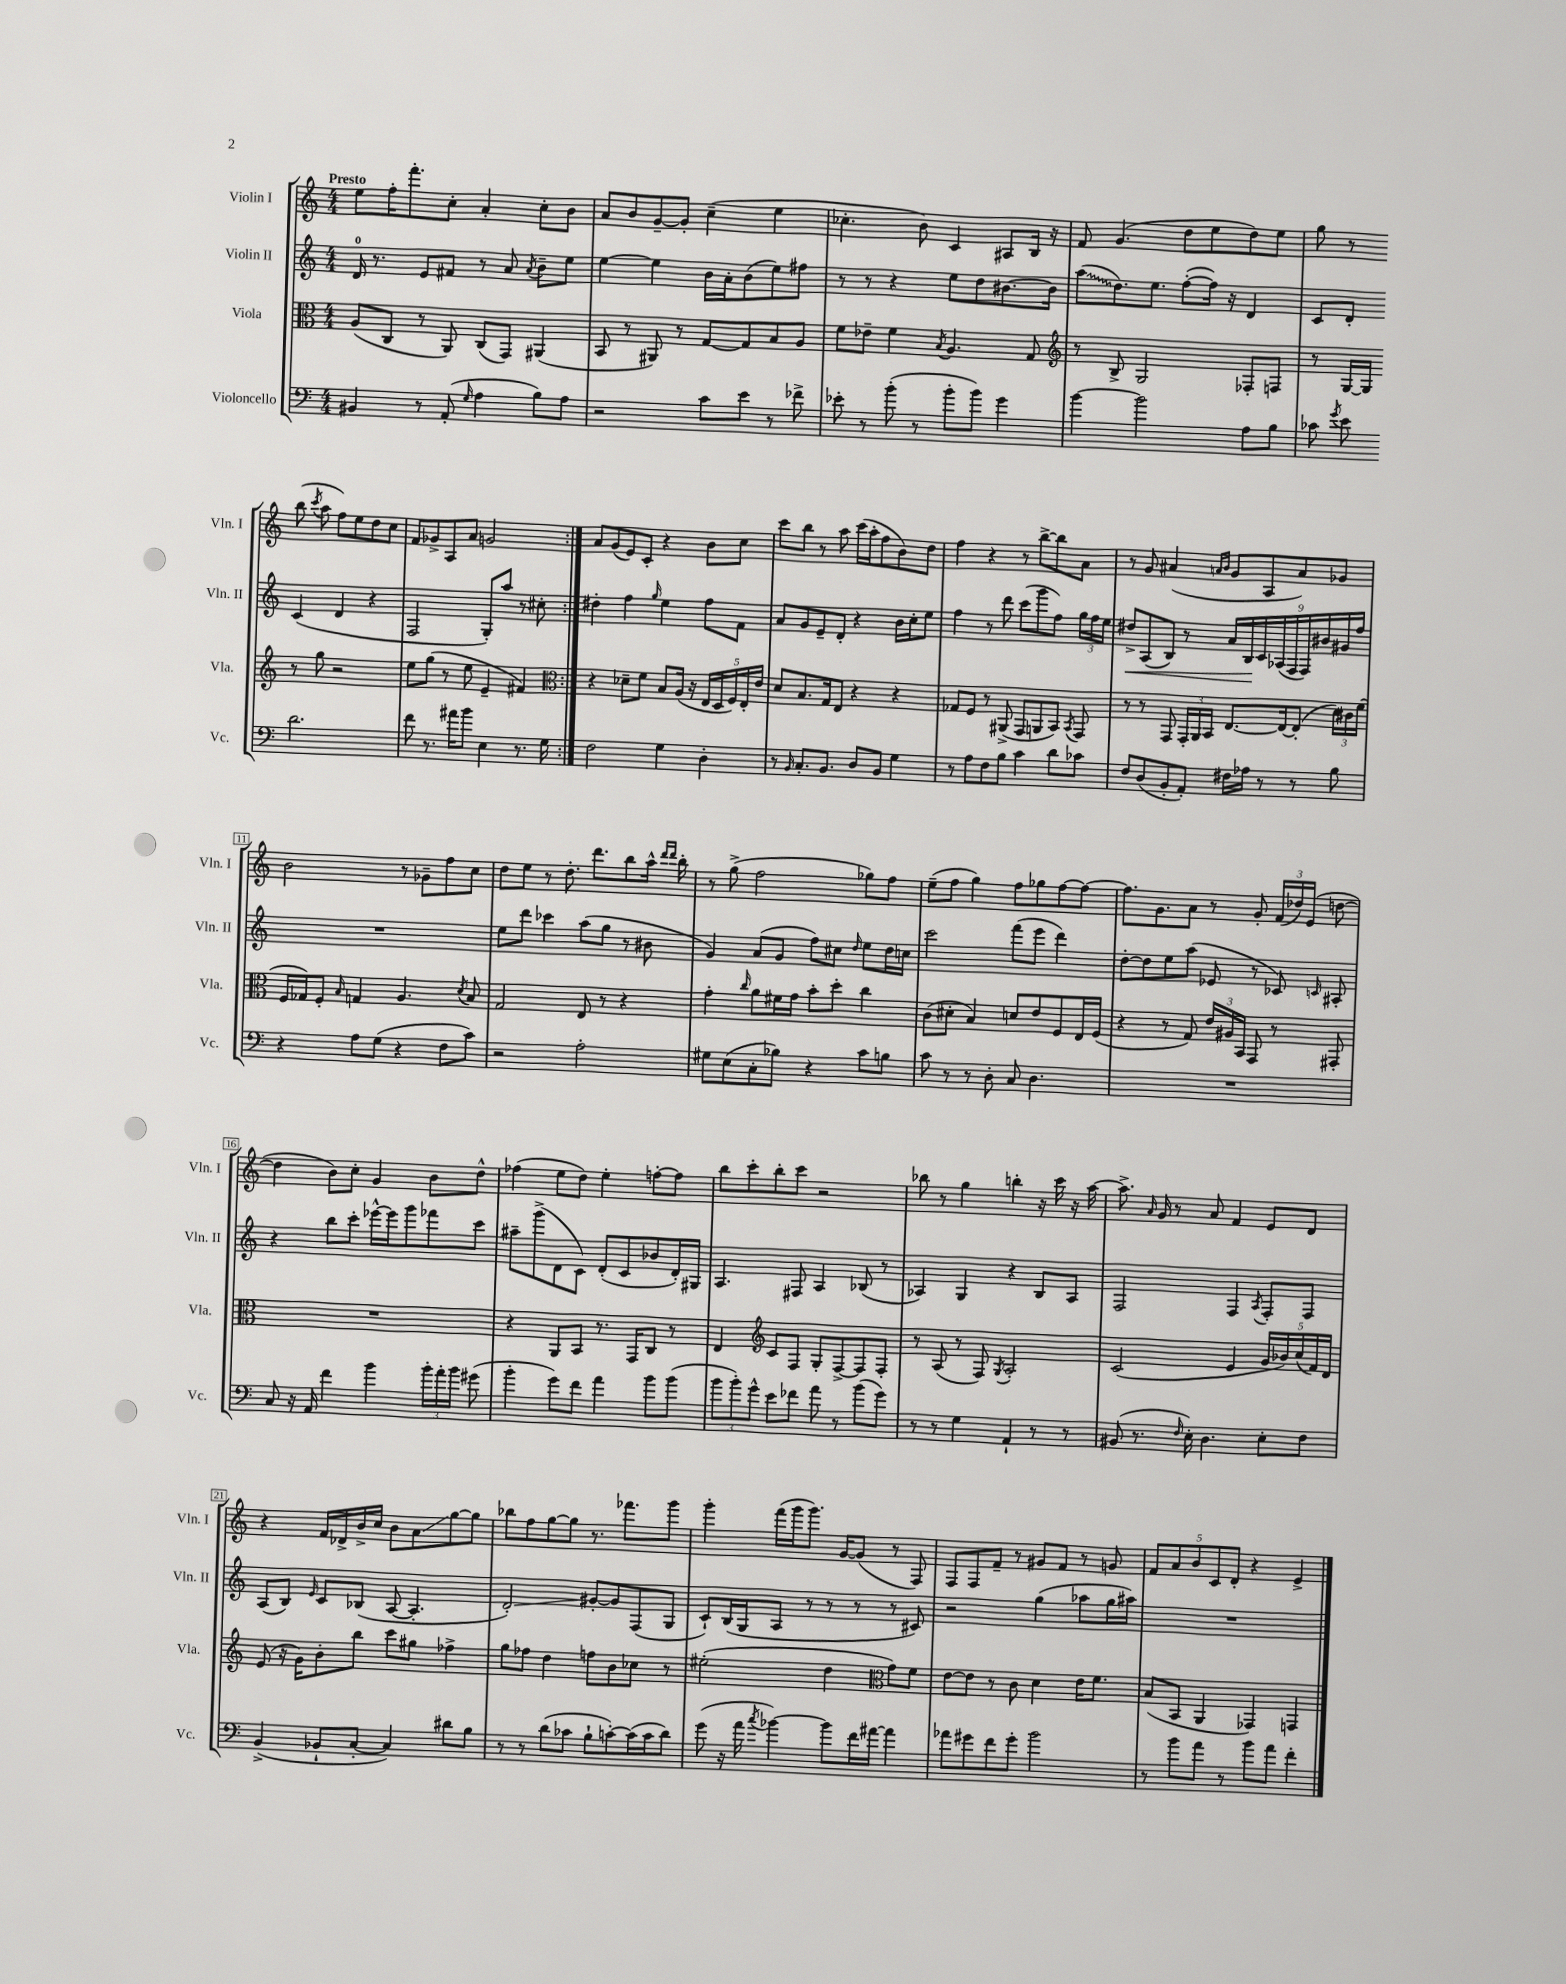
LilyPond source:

<<
\new StaffGroup <<
\new Staff = "s0" \with { instrumentName = "Violin I" shortInstrumentName = "Vln. I" } {
    \clef treble \key c \major \numericTimeSignature \time 4/4 \tempo "Presto"
    \autoBeamOff \repeat volta 2 { e''8[ f''16-. f'''8.-. c''8]-. a'4-. c''8[-. b'8] |
    a'8[ b'8 g'8~-- g'8]-. c''4--( e''4 |
    ces''4.-. b'8) c'4 ais8[ b16] r16 |
    f'8 g'4.( d''8[ e''8 d''8) e''8] |
    g''8 r8 b''8( \acciaccatura { c'''8 } a''8 f''8[) e''8 d''8 c''8] |
    f'8[ ges'8-> a8 a'8] g'2 | }
    a'8[ g'8( e'8) c'8]-. r4 b'8[ c''8] |
    c'''8[ b''8] r8 a''8 c'''16[( a''16-. f''8 b'8) d''8] |
    f''4 r4 r8 b''8[~-> b''8 a'8] |
    r8 g'8 ais'4( \grace { a'16[ b'16] } g'8[ a8 a'8) ges'8] |
    b'2 r8 ges'8[-- f''8 c''8] |
    d''8[ e''8] r8 d''8.-. d'''8.[ b''8 a''16]-^ \grace { d'''16[ d'''16] } b''16-. |
    r8 g''8->( f''2 ges''8[) f''8] |
    e''8[--( f''8] g''4) f''8[ ges''8 f''8~ f''8]~ |
    f''8.[ g'8. a'8] r8 g'8-. \tuplet 3/2 { f'16[( des''16) e'16]( } d''8~ |
    d''4 b'8[) c''8]-. g'4 b'8[ d''8]-^ |
    fes''4( e''8[ d''8]) e''4-. f''8[~-. f''8] |
    b''8[ c'''8-. b''8-. c'''8] r2 |
    bes''8 r8 g''4 b''4-. r16 c'''16 r16 a''16~ |
    a''8.-> \grace { a'16 } g'16 r8 a'8 f'4 e'8[ d'8] |
    r4 f'16[ des'16-> b'16-> c''16] b'8[ a'8\glissando g''8~ g''8] |
    bes''8[ f''8 g''8~ g''8] r8. fes'''8.[ g'''8] |
    g'''4-. f'''16[( g'''16 g'''8.]) g'16[~ g'8]( r8 f8) |
    f8[ f8 f'8]-- r8 gis'8[ f'8] r8 g'8 |
    \tuplet 5/4 { f'8[ a'8 b'8 c'8 d'8]-. } r4 e'4-> \bar "|." |
}
\new Staff = "s1" \with { instrumentName = "Violin II" shortInstrumentName = "Vln. II" } {
    \clef treble \key c \major \numericTimeSignature \time 4/4
    \autoBeamOff \repeat volta 2 { d'16-0 r8. e'8[ fis'8] r8 a'8 \acciaccatura { a'8 } b'8[-- e''8] |
    e''4~ e''4 b'16[ a'16-. b'8( e''8) fis''8] |
    r8 r8 r4 e''8[ d''8 bis'8.~ bis'16] |
    \once \override Glissando.style = #'zigzag a''8[\glissando( d''8.) e''8.] f''8[~-.( f''16]) r16 d'4 |
    c'8[ d'8]-. c'4( d'4 r4 |
    f2 g8[-.) a''8] r8 cis''8-. | }
    dis''4-. f''4 \grace { g''16 } e''4 f''8[ f'8] |
    a'8[ g'8 e'8-- d'8]-. r4 b'16[ c''16-. e''8] |
    f''4 r8 d'''8 c'''8[( g'''8 f''8]) \tuplet 3/2 { g''16[ f''16 e''16] } |
    dis''8[->\< a8( b8]) r8 \tuplet 9/8 { a'16[ b16\! c'16 aes16( f16 f16) bis'16 gis'16 f''16] } |
    R1 |
    e''8[ d'''8] ces'''4 a''8[( g''8] r8 bis'8 |
    g'4) a'8[( g'8] f''8[) cis''8] \grace { d''16 } e''8[ d''16 c''16] |
    c'''2 f'''8[( e'''8] d'''4) |
    d''8[~-. d''8 e''8 a''8]( ees'8 r8 ces'8) \grace { c'16 } ais8-. |
    r4 b''8[ c'''8]-. ees'''16[~-^ ees'''16 g'''8 fes'''8 c'''8] |
    ais''8[-- g'''8->( d'8 c'8]) d'8[-.( c'8 bes'8 d'16-.) gis16] |
    a4. fis8 a4 bes8( r8 |
    aes4) g4 r4 b8[ aes8] |
    f2 f4 \acciaccatura { a8 } f8[-. f8] |
    a8[( b8]) \grace { e'16 } c'8[ bes8]( a8~ a4.-. |
    d'2-.\glissando) gis'8[~-. gis'8 f8( g8] |
    c'8[-!) b16( g16 a8] r8 r8 r8 r8 cis'8) |
    r2 g''4( aes''8[ g''16 ais''16]) |
    R1 \bar "|." |
}
\new Staff = "s2" \with { instrumentName = "Viola" shortInstrumentName = "Vla." } {
    \clef alto \key c \major \numericTimeSignature \time 4/4
    \autoBeamOff \repeat volta 2 { a8[( c8] r8 a,8) c8[( g,8]) ais,4( |
    b,8 r8 ais,8) r8 g8[~ g8 b8 a8] |
    f'8[ ees'8]-- f'4 \acciaccatura { b8 } a4. g8 |
    \clef treble r8 b8-> g2 fes8[-. f8] |
    r8 g16[~ g16] r8 g''8 r2 |
    e''8[ g''8]( r8 e''8 e'4-- fis'4) | }
    \clef alto r4 des'8[-- f'8] b8[ a16]( r16 \tuplet 5/4 { e16[ d16 f16) e16-. e'16] } |
    d'8[ b8. g16 e8] r4 r4 |
    ges8[ f8] r8 ais,8->( g,8[ a,8 b,8]) \acciaccatura { b,8 } g,8 |
    r8 r8 g,8 \tuplet 3/2 { g,16[-. a,16 b,16] } e8.[~ e16~ e8]-.( \tuplet 3/2 { d'16[) cis'16 f'16]( } |
    f16[ ges16) f8]-. \grace { b16 } g4 a4. \acciaccatura { d'8 } b8 |
    g2 e8 r8 r4 |
    g'4-. \grace { c''16 } a'8[ fis'16 g'16] b'8[-. d''8]-. c''4 |
    c'8[( dis'8]-. b4) d'8[ e'8 f8 e16 f16]( |
    r4 r8 g8) \tuplet 3/2 { e'16[ ais16 b,16] } g,8 r8 gis,8-. |
    R1 |
    r4 a,8[ b,8] r8. g,16[ c8] r8 |
    e4 \clef treble c'8[ f8] g8[-. f8~-> f8 f8]-. |
    r8 a8( r8 f8) \acciaccatura { g8 } a2-. |
    c'2( e'4 \tuplet 5/4 { g'16[ bes'16) c''16( f'16) d'16] } |
    e'8( r16 g'16[) b'8-. b''8] c'''8[ gis''8] fes''4-> |
    g''8[ fes''8] d''4 f''8[ b'8 ces''8] r8 |
    eis''2-.( d''4 \clef alto g'8[) f'8] |
    e'8[~ e'8] r8 c'8 d'4 e'16[ f'8.] |
    b8[( b,8] a,4 ges,4) g,4 \bar "|." |
}
\new Staff = "s3" \with { instrumentName = "Violoncello" shortInstrumentName = "Vc." } {
    \clef bass \key c \major \numericTimeSignature \time 4/4
    \autoBeamOff \repeat volta 2 { bis,4 r8 a,8-.( \grace { g16 } a4 b8[) a8] |
    r2 c'8[ e'8] r8 fes'8-> |
    ees'8-. r8 b'8-.( r8 b'8[-. b'8]) g'4 |
    b'4~ b'2 a8[ b8] |
    ces'8 \acciaccatura { g'8 } e'8 d'2. |
    f'8 r8. ais'16[ b'8] e4 r8. g16 | }
    f2 g4 d4-. |
    r8 \grace { b,16 } c8.[-. b,8.] d8[ b,8] g4 |
    r8 a8[ f8 b8] c'4 d'8[ ces'8] |
    f8[ d8( b,8-. a,8]-.) fis16[ aes16] r8 r8 b8 |
    r4 a8[ g8]( r4 f8[ c'8]) |
    r2 a2-. |
    gis8[ e8( c8-. bes8]) r4 c'8[ b8] |
    c'8 r8 r8 d8-. c8 d4. |
    R1 |
    c8 r16 a,16 f'4 b'4 \tuplet 3/2 { b'16[-. a'16-. b'16] } gis'8( |
    b'4-. g'8[) f'8] a'4 b'8[ b'8]( |
    \tuplet 3/2 { b'8[ b'8-.) g'8]-^ } e'8[ fes'8] a'8 r8 b'8[( g'8]) |
    r8 r8 g4 a,4-! r8 r8 |
    bis,8( r8. \grace { f16 } e16-.) d4. e8[-. f8] |
    b,4->( bes,8[-! c8]~-. c4) dis'8[ b8] |
    r8 r8 d'8[( ces'8] b8[-! c'8~-.) c'16( c'16 d'8]) |
    g'8( r16 a'16 \acciaccatura { c''8 } bes'4~) bes'8[ f'16 ais'16]~ ais'4 |
    aes'8[ gis'8 f'8 gis'8]-. b'2 |
    r8 b'8[ a'8] r8 b'8[ a'8] f'4-. \bar "|." |
}
>>
>>
\layout { \context { \Score \override BarNumber.stencil = #(make-stencil-boxer 0.1 0.3 ly:text-interface::print) } }
